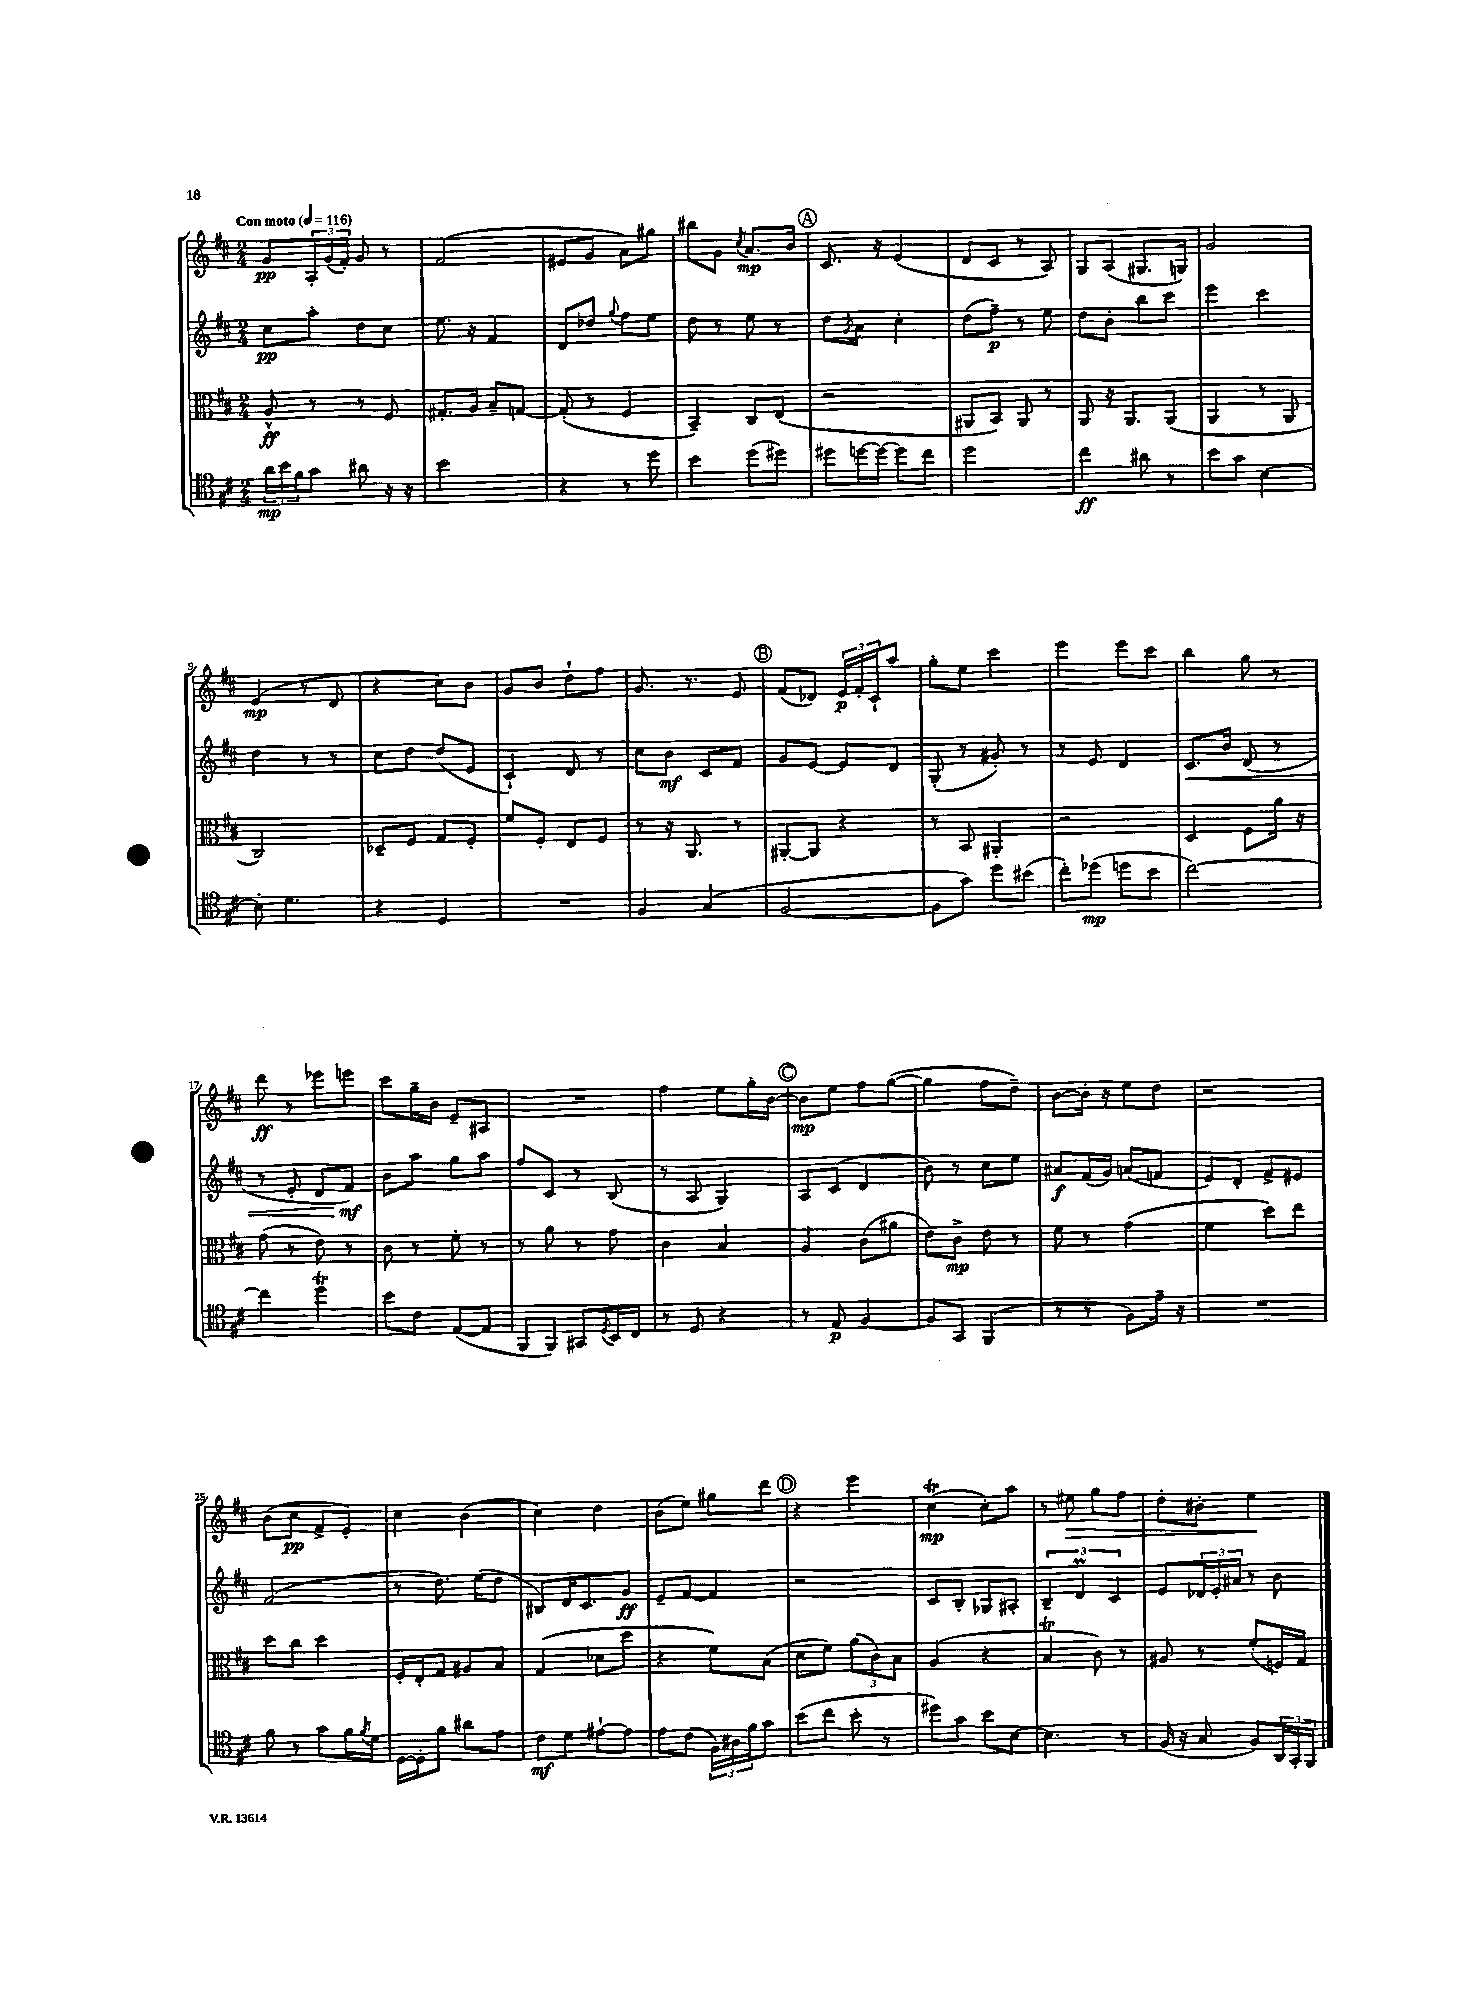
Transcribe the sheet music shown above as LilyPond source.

<<
\new StaffGroup <<
\new Staff = "s0" {
    \clef treble \key d \major \numericTimeSignature \time 2/4 \tempo "Con moto" 4 = 116
    g'8\pp \tuplet 3/2 { a16-. g'16( fis'16-.) } g'8 r8 |
    fis'2( |
    eis'8 g'8 a'8) gis''8 |
    bis''8 g'8 \acciaccatura { cis''8 } a'8.\mp b'16 |
    \mark \markup { \circle "A" } cis'8. r16 e'4( |
    d'8 cis'8 r8 a8) |
    g8 a8( gis8. g16) |
    g'2 |
    e'4\mp( r8 d'8 |
    r4 cis''8) b'8 |
    g'8 b'8 d''8-! fis''8 |
    g'8. r8. e'8 |
    \mark \markup { \circle "B" } fis'8( des'8) \tuplet 3/2 { e'16\p fis'16-. cis'16-! } a''8 |
    g''8-. e''8 cis'''4 |
    e'''4 e'''8 cis'''8 |
    b''4 g''8 r8 |
    d'''8\ff r8 ees'''8 e'''8 |
    cis'''8 g''16-- b'16 e'8-- ais8 |
    R2 |
    fis''4 e''8 g''16-. b'16~ |
    \mark \markup { \circle "C" } b'8\mp e''8 fis''8 g''8~( |
    g''4 fis''8 d''8--) |
    b'8~ b'16-. r16 e''8 d''8 |
    r2 |
    b'8( cis''8\pp fis'8-> e'8-.) |
    cis''4 b'4( |
    cis''4) d''4 |
    b'8( e''8) gis''8 d'''8 |
    \mark \markup { \circle "D" } r4 e'''4 |
    cis''4\trill\mp( cis''8-.) a''8 |
    r8 eis''8\> g''8 fis''8 |
    d''8-. bis'8-. e''4\! \bar "|." |
}
\new Staff = "s1" {
    \clef treble \key d \major \numericTimeSignature \time 2/4
    cis''8\pp a''8-. d''8 cis''8 |
    e''8. r16 fis'4 |
    d'8 des''8 \appoggiatura { g''8 } fis''8 e''8 |
    d''8 r8 e''8 r8 |
    \mark \markup { \circle "A" } d''8 \acciaccatura { g'8 } a'8 cis''4-. |
    d''8( fis''8--\p) r8 e''8 |
    d''8 b'8-. b''8 cis'''8 |
    e'''4 cis'''4 |
    d''4 r8 r8 |
    cis''8 d''8 d''8( e'8 |
    cis'4-!) d'8 r8 |
    cis''8 b'8\mf cis'8 fis'8 |
    \mark \markup { \circle "B" } g'8 e'8~ e'8 d'8 |
    g8-.( r8 gis'8-.) r8 |
    r8 e'8 d'4 |
    cis'8.\< b'16 d'8( r8 |
    r8 e'8-. d'8 fis'8\mf\!) |
    b'8 a''8 g''8 a''8 |
    fis''8 cis'8 r8 b8( |
    r8 a8 g4) |
    \mark \markup { \circle "C" } a8 cis'8( d'4 |
    b'8) r8 cis''8 e''8 |
    ais'8\f fis'16( g'16) a'8( f'8 |
    e'8) d'8-. fis'8-> eis'8 |
    fis'2( |
    r8 d''8.) e''16( d''8 |
    bis8) d'16 cis'8. g'8\ff |
    e'8-- fis'8~ fis'4 |
    \mark \markup { \circle "D" } r2 |
    cis'8 b8-. ges8 ais8-. |
    \tuplet 3/2 { b4-- d'4\prall cis'4 } |
    e'8 \tuplet 3/2 { des'16 e'16-. ais'16 } r8 b'8 \bar "|." |
}
\new Staff = "s2" {
    \clef alto \key d \major \numericTimeSignature \time 2/4
    a8-^\ff r8 r8 fis8 |
    gis8.-. a16 b8-- g8~ |
    g8-.( r8 fis4 |
    b,4--) cis8 e8( |
    \mark \markup { \circle "A" } r2 |
    ais,8 b,8) ais,8 r8 |
    a,8 r16 a,8. a,8( |
    a,4 r8 a,8 |
    cis2) |
    des8-- fis8 g8 fis8-. |
    fis'8 fis8-. e8 fis8 |
    r8 r16 a,8. r8 |
    \mark \markup { \circle "B" } ais,8~-. ais,8 r4 |
    r8 b,8 ais,4-. |
    r2 |
    d4 fis8 a'16 r16 |
    g'8( r8 e'8) r8 |
    cis'8 r8 fis'8-. r8 |
    r8 a'8 r8 g'8 |
    cis'4 b4 |
    \mark \markup { \circle "C" } a4 cis'8( ais'8 |
    e'8) cis'8->\mp e'8 r8 |
    fis'8 r8 g'4( |
    fis'4 d''8) e''8 |
    d''8 cis''8 d''4 |
    fis16-. e16-. g8 ais8 b8 |
    g4( des'8 d''8 |
    r4 fis'8) b8( |
    \mark \markup { \circle "D" } d'8 fis'8) \tuplet 3/2 { a'8( cis'8) b8 } |
    a4( r4 |
    b4\trill cis'8) r8 |
    ais8 r8 fis'8-.( f16) g16 \bar "|." |
}
\new Staff = "s3" {
    \clef tenor \key d \major \numericTimeSignature \time 2/4
    \tuplet 3/2 { a'16\mp b'16 fis'16 } g'8 ais'8 r16 r16 |
    b'2 |
    r4 r8 d''8 |
    b'4 d''8( dis''8) |
    \mark \markup { \circle "A" } dis''8 d''16~ d''16~ d''8 cis''8 |
    d''2 |
    cis''4\ff ais'8 r8 |
    b'8 g'8 b4~ |
    b8-. d'4. |
    r4 d4 |
    R2 |
    fis4 g4( |
    \mark \markup { \circle "B" } fis2~ |
    fis8 g'8) d''8 bis'8( |
    cis''8-.) des''8\mp( d''8 b'8 |
    cis''2~) |
    cis''4 d''4\trill |
    b'8 cis'8 e8~( e8 |
    fis,8 fis,8) gis,8 \acciaccatura { d8 } b,16 cis16 |
    r8 d8 r4 |
    \mark \markup { \circle "C" } r8 e8\p fis4~ |
    fis8 g,8 fis,4( |
    r8 r8 fis8) e'16-- r16 |
    R2 |
    fis'8 r8 g'8 fis'16 \acciaccatura { fis'8 } d'16 |
    d16~ d16-. fis'8 ais'8 e'8 |
    cis'8\mf d'8 eis'8~-! eis'8 |
    e'8 cis'8( \tuplet 3/2 { fis16) ais16 fis'16 } g'8 |
    \mark \markup { \circle "D" } b'8( cis''8 b'8-. r8 |
    dis''8) g'8 b'8 b8~ |
    b4. r8 |
    fis16( r16 g8 fis8) \tuplet 3/2 { a,16 g,16-. fis,16 } \bar "|." |
}
>>
>>
